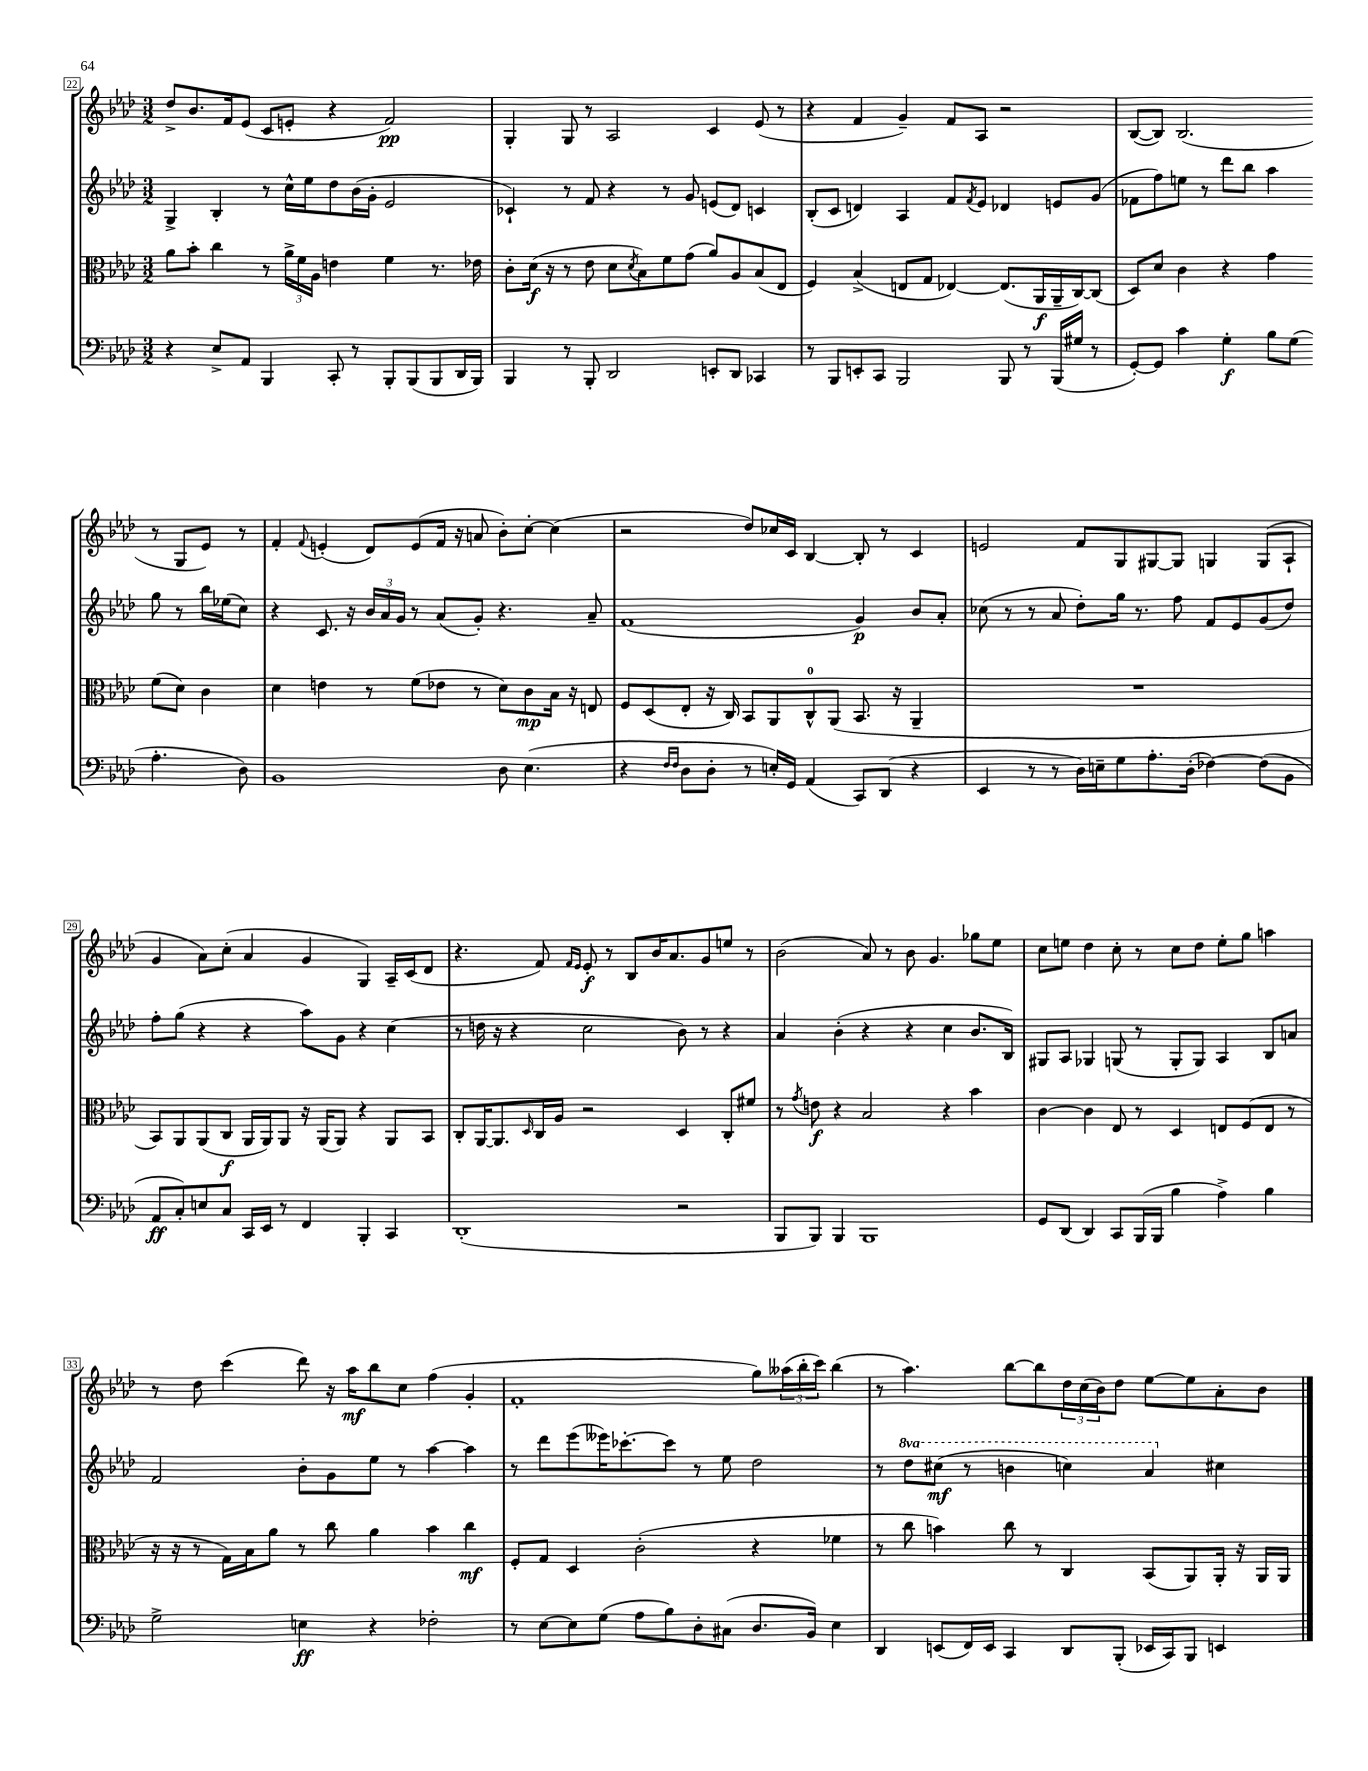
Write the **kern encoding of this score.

**kern	**kern	**kern	**kern
*staff4	*staff3	*staff2	*staff1
*clefF4	*clefC3	*clefG2	*clefG2
*k[b-e-a-d-]	*k[b-e-a-d-]	*k[b-e-a-d-]	*k[b-e-a-d-]
*M3/2	*M3/2	*M3/2	*M3/2
4r	8a-\L	4G^/	8dd-^/L
.	8b-'\J	.	8.b-/
8E-^/L	4cc\	4B-'/	.
.	.	.	16f/k
8AA-/J	.	.	(8e-/J
4BBB-/	8r	8r	8c/L
.	24a-^\LL	16cc^^\LL	8e'/J
.	24f\	.	.
.	.	16ee-\J	.
.	24A-\JJ	.	.
8CC'/	4e\	8dd-\	4r
8r	.	(16b-\L	.
.	.	16g'\JJ	.
8BBB-'/L	4f\	2e-/	2f/)
(8BBB-/	.	.	.
8BBB-/	8.r	.	.
16DD-/L	.	.	.
16BBB-/JJ)	16e-\	.	.
=	=	=	=
4BBB-/	8c'\L	4c-`/)	4G'/
.	(16d-\Jk	.	.
.	16r	.	.
8r	8r	8r	8G/
8BBB-'/	8e-\	8f/	8r
2DD-/	8d-\L	4r	2A-/
.	8qd-/	.	.
.	8B-\)	.	.
.	8f\	8r	.
.	(8g\J	8g/	.
8EE'/L	8a-/L)	(8e/L	4c/
8DD-/J	8A-/	8d-/J)	.
4CC-/	(8B-/	4c/	(8e-/
.	8E-/J	.	8r
=	=	=	=
8r	4F/)	(8B-'/L	4r
8BBB-/L	.	8c/J	.
8EE'/	(4B-^/	4d/)	4f/
8CC/J	.	.	.
2BBB-/	8E/L	4A-/	4g~/)
.	8G/J	.	.
.	[4E-/)	8f/L	8f/L
.	.	8qf/	.
.	.	8e-/J	8A-/J
8BBB-/	(8.E-/]L	4d-/	2r
8r	.	.	.
.	16AA-/L	.	.
(16BBB-/LL	16AA-~/	8e/L	.
16G#/JJ	[16C/J)	.	.
8r	(8C/]J	(8g/J	.
=	=	=	=
[8GG'/L)	8D-/L)	8f-\L	([8B-/L
8GG/]J	8d-/J	8ff\)	8B-/]J)
4c\	4c\	8ee\J	(2.B-/
.	.	8r	.
4G'\	4r	8ddd-\L	.
.	.	8bb-\J	.
8B-\L	4g\	4aa-\	.
(8G\J	.	.	.
4.A-'\	(8f\L	8gg\	8r
.	8d-\J)	8r	8G/L
.	4c\	16bb-\LL	8e-/J)
.	.	(16ee-\J	.
8D-\)	.	8cc\J)	8r
=	=	=	=
1BB-	4d-\	4r	4f'/
.	.	.	8qqf/
.	4e\	8.c/	(4e'/
.	.	16r	.
.	8r	24b-/LL	8d-/L)
.	.	24a-/	.
.	.	24g/JJ	.
.	(8f\L	8r	(8e/
.	8e-\J	(8a-/L	16f/Jk
.	.	.	16r
.	8r	8g'/J)	8a/
8D-\	8d-\L)	4.r	8b-'\L)
(4.E-\	8c\	.	[8cc'\J
.	16B-\Jk	.	(4cc\]
.	16r	.	.
.	8E/	8a-~/	.
=	=	=	=
4r	8F/L	(1f	2r
.	(8D-/	.	.
16qqF/LL	.	.	.
16qqF/JJ	.	.	.
8D-\L	8E-'/J	.	.
8D-'\J	16r	.	.
.	16C/)	.	.
8r	8BB-/L	.	8dd-/L)
16E'/LL)	8AA-/	.	16cc-/L
16GG/JJ	.	.	16c/JJ
(4AA-/	8C^^/	.	[4B-/
.	(8AA-/J	.	.
8CC/L)	8.BB-/	4g/)	8B-'/]
(8DD-/J	.	.	8r
.	16r	.	.
4r	4AA-~/	8b-/L	4c/
.	.	8a-'/J	.
=	=	=	=
4EE-/	1.r	(8cc-\	2e/
.	.	8r	.
8r	.	8r	.
8r	.	8a-/	.
16D-\LL)	.	8dd-'\L)	8f/L
16E~\J	.	.	.
8G\	.	16gg\Jk	8G/
.	.	8.r	.
8.A-'\	.	.	[8G#/
.	.	8ff\	8G#/]J
(16D-'\Jk	.	.	.
[4F-\)	.	8f/L	4G/
.	.	8e-/	.
(8F-\]L	.	(8g/	(8G/L
8BB-\J	.	8dd-/J)	8A-`/J
=	=	=	=
8AA-/L	8BB-/L)	8ff'\L	4g/
8C'/)	8AA-/	(8gg\J	.
8E/	(8AA-/	4r	8a-\L)
8C/J	8C/J	.	(8cc'\J
16CC/LL	16AA-/LL	4r	4a-/
16EE-/JJ	16AA-/J)	.	.
8r	8AA-/J	.	.
4FF/	16r	8aa-\L)	4g/
.	(16AA-/LK	.	.
.	8AA-/J)	8g\J	.
4BBB-'/	4r	4r	4G/)
4CC/	8AA-/L	(4cc\	16A-~/LL
.	.	.	(16c/J
.	8BB-/J	.	8d-/J
=	=	=	=
(1DD-'	8C'/L	8r	4.r
.	[16AA-/K	16dd\	.
.	8.AA-/]	16r	.
.	.	4r	.
.	16qqD-/	.	.
.	16C/L	.	8f/)
.	16A-/JJ	.	.
.	.	.	16qqf/LL
.	.	.	16qqe-/JJ
.	2r	2cc\	8e-'/
.	.	.	8r
.	.	.	8B-/L
.	.	.	16b-/K
.	.	.	8.a-/
2r	4D-/	8b-\)	.
.	.	8r	8g/
.	8C'/L	4r	8ee/J
.	8f#/J	.	8r
=	=	=	=
8BBB-/L	8r	4a-/	(2b-\
.	8qg/	.	.
8BBB-/J)	8e\	.	.
4BBB-/	4r	(4b-'\	.
1BBB-	2B-/	4r	8a-/)
.	.	.	8r
.	.	4r	8b-\
.	.	.	4.g/
.	4r	4cc\	.
.	4b-\	8.b-/L	8gg-\L
.	.	.	8ee-\J
.	.	16B-/Jk)	.
=	=	=	=
8GG/L	[4c\	8G#/L	8cc\L
(8DD-/J	.	8A-/J	8ee\J
4DD-/)	4c\]	4G-/	4dd-\
8CC/L	8E-/	(8G/	8cc'\
(16BBB-/L	8r	8r	8r
16BBB-/JJ	.	.	.
4B-\	4D-/	8G'/L	8cc\L
.	.	8G/J)	8dd-\J
4A-^\)	8E/L	4A-/	8ee'\L
.	(8F/	.	8gg\J
4B-\	8E/J	8B-/L	4aa\
.	8r	8a/J	.
=	=	=	=
2G^\	16r	2f/	8r
.	16r	.	.
.	8r	.	8dd-\
.	16G\LL)	.	(4ccc\
.	16B-\J	.	.
.	8a-\J	.	.
4E\	8r	8b-'\L	8ddd-\)
.	8cc\	8g\	16r
.	.	.	16aa-\LK
4r	4a-\	8ee-\J	8bb-\
.	.	8r	8cc\J
2F-'\	4b-\	[4aa-\	(4ff\
.	4cc\	4aa-\]	4g'/
=	=	=	=
8r	8F'/L	8r	1f'
[8E-\L	8G/J	8ddd-\L	.
8E-\]	4D-/	(8eee-\	.
(8G\J	.	16eee--\K)	.
.	.	[8.ccc-'\	.
8A-\L	(2c'\	.	.
8B-\)	.	8ccc-\]J	.
8D-'\	.	8r	.
(8C#\J	.	8ee-\	.
8.D-/L	4r	2dd-\	8gg\L)
.	.	.	(24aa--\L
.	.	.	24bb-'\
16BB-/Jk)	.	.	.
.	.	.	24ccc\JJ)
4E-\	4f-\	.	(4bb-\
=	=	=	=
4DD-/	8r	8r	8r
.	8cc\	8ddd-\L	4.aa-\)
(8EE/L	4b\)	(8ccc#\J	.
16FF/L)	.	8r	.
16EE/JJ	.	.	.
4CC/	8cc\	4bb\	[8bb-\L
.	8r	.	8bb-\]
8DD-/L	4C/	4ccc\)	24dd-\L
.	.	.	(24cc\
.	.	.	24b-\J)
(8BBB-'/J	.	.	8dd-\J
16EE-/LL	(8BB-/L	4aa-/	[8ee-\L
16CC/J)	.	.	.
8BBB-/J	8AA-/)	.	8ee-\]
4EE/	16AA-'/Jk	4cc#\	8a-'\
.	16r	.	.
.	16AA-/LL	.	8b-\J
.	16AA-/JJ	.	.
==	==	==	==
*-	*-	*-	*-
